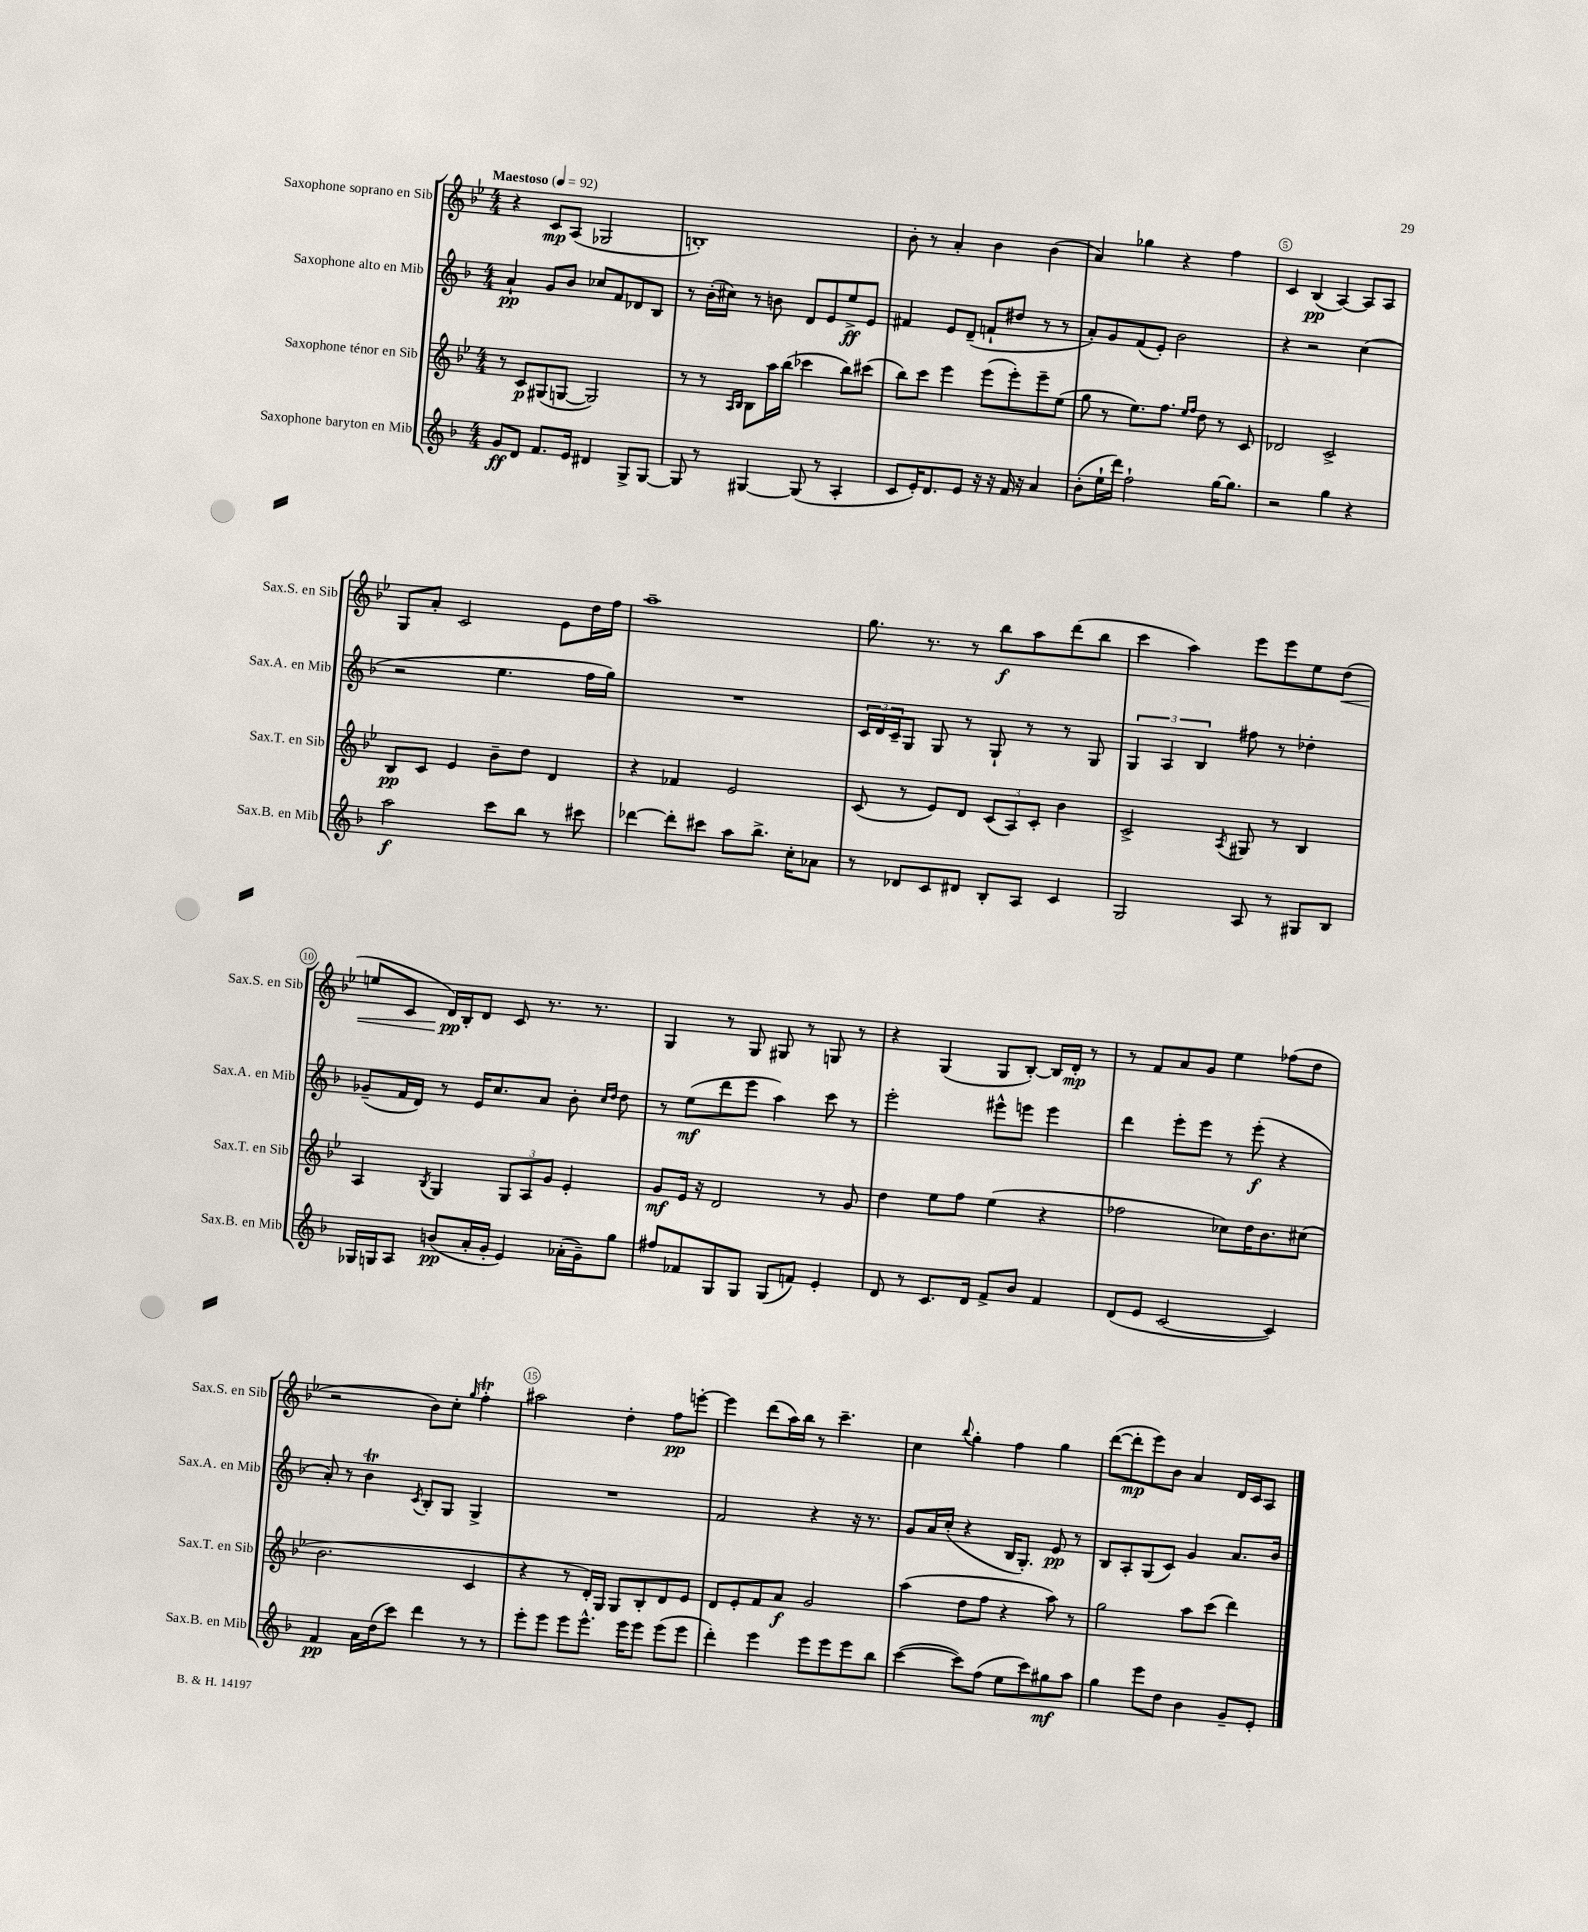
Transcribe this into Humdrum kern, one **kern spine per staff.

**kern	**kern	**kern	**kern
*staff4	*staff3	*staff2	*staff1
*clefG2	*clefG2	*clefG2	*clefG2
*k[b-]	*k[b-e-]	*k[b-]	*k[b-e-]
*M4/4	*M4/4	*M4/4	*M4/4
*MM92	*MM92	*MM92	*MM92
8g/L	8r	4a`/	4r
8d/J	8c/L	.	.
8.f/L	(8G#/	8g/L	8c/L
.	[8G/J	8b-/J	(8A/J
16e/Jk	.	.	.
4d#/	2G/])	8cc-/L	2G-/
.	.	8f/	.
8G^/L	.	8d-/	.
[8G/J	.	8B-/J	.
=	=	=	=
8G/]	8r	8r	1B')
8r	8r	(16b-'\LL	.
.	.	16cc#\JJ)	.
.	16qqA/LL	.	.
.	16qqB-/JJ	.	.
[4G#/	8B-\L	8r	.
.	16aa\L	8b\	.
.	(16bb-\JJ	.	.
(8G#/]	4ccc-\	8d/L	.
8r	.	8e/	.
4A'/	8bb-\L)	8ee^/	.
.	(8ccc#\J	8e/J	.
=	=	=	=
8c/L	8bb-\L)	4f#/	8b-'\
16e'/K)	8ccc\J	.	8r
8.d/	.	.	.
.	4eee-\	8e/L	4a'/
8e/J	.	(8d~/J	.
16r	(8eee-\L	8f`/L	4b-\
16r	.	.	.
16f/	8eee-'\)	8dd#/J	.
16r	.	.	.
4a/	8eee-~\	8r	(4b-\
.	(8ee-\J	8r	.
=	=	=	=
(8b-'\L	8gg\	8a'/L)	4a/)
16ee`\L	8r	8g/	.
16ddd\JJ)	.	.	.
2ff`\	8.ee-\L)	(8f/	4gg-\
.	.	8e'/J)	.
.	8.ff\J	.	.
.	.	2b-\	4r
.	16qqee-/LL	.	.
.	16qqff/JJ	.	.
.	8dd\	.	.
[16gg\LK	8r	.	4ff\
8.gg\]J	.	.	.
.	8c/	.	.
=	=	=	=
2r	2d-/	4r	4c/
.	.	2r	(4B-/
4gg\	2c^/	.	[4A/)
4r	.	(4cc\	8A/]L
.	.	.	8A/J
=	=	=	=
2aa\	8B-/L	2r	8G/L
.	8c/J	.	8a'/J
.	4e-/	.	2c/
8ccc\L	8b-~\L	4.ee\	.
8bb-\J	8dd\J	.	.
8r	4d/	.	8e-\L
8ccc#\	.	16ff\LL	16dd\L
.	.	16gg\JJ)	16ff\JJ
=	=	=	=
[4ddd-\	4r	1r	1aa~
8ddd-'\]L	4f-/	.	.
8ccc#\J	.	.	.
8aa\L	2e-/	.	.
8.bb-^\J	.	.	.
16cc'\LK	.	.	.
8a-\J	.	.	.
=	=	=	=
8r	(8c/	24c/LL	8.gg\
.	.	24d/	.
.	.	24c~/J	.
8d-/L	8r	8G/J	.
.	.	.	8.r
8c/	8e-/L)	8G/	.
8d#/J	8d/J	8r	8r
8B-'/L	(12c/L	8G`/	8bb-\L
.	12A/)	.	.
8A/J	.	8r	8aa\
.	12c'/J	.	.
4c/	4b-\	8r	(8ddd\
.	.	8G/	8bb-\J
=	=	=	=
2G/	2c^/	6G/	4ccc\
.	.	6A/	.
.	.	.	4aa\)
.	.	6B-/	.
.	8qA/	.	.
8A/	8G#/	8ff#\	8eee-\L
8r	8r	8r	8eee-\
8G#/L	4B-/	4dd-'\	8ee-\
8B-/J	.	.	(8dd\J
=	=	=	=
16G-/LL	4A/	(8g-~/L	8ee/L
16G/J	.	.	.
8A/J	.	16f/L	8c/J
.	.	16d/JJ)	.
.	8qB-/	.	.
(8b/L	4G/	8r	16d/LL)
.	.	.	16B-'/J
16a'/L	.	16e/LK	8d/J
16g'/JJ	.	8.cc/	.
4e/)	12G/L	.	8c/
.	12A/	.	.
.	.	8a/J	8.r
.	12g/J	.	.
(16a-'\LL	4e-'/	8b-'\	.
16g~\J)	.	.	8.r
.	.	16qqcc/LL	.
.	.	16qqdd/JJ	.
8gg\J	.	8dd\	.
=	=	=	=
8ff#/L	8g/L	8r	4G/
8f-/	16e-/Jk	(8ee\L	.
.	16r	.	.
8G/	2d/	8ddd\	8r
8G/J	.	8eee\J	8G/
(8G/L	.	4aa\)	8G#/
8f/J)	.	.	8r
4e'/	8r	8ccc\	8G/
.	8g/	8r	8r
=	=	=	=
8d/	4dd\	2eee'\	4r
8r	.	.	.
8.c/L	8ee-\L	.	(4G/
.	8ff\J	.	.
16d/Jk	.	.	.
8f^/L	(4ee-\	8eee#^^\L	8G/L
8b-/J	.	8eee\J	[8B-'/J)
4f/	4r	4eee\	16B-/]LL
.	.	.	16d'/JJ
.	.	.	8r
=	=	=	=
(8d/L	2ff-\	4ddd\	8r
8e/J	.	.	8f/L
[2c/	.	8eee'\L	8a/
.	.	8eee\J	8g/J
.	8cc-\L)	8r	4ee-\
.	16dd\K	(8eee'\	.
.	8.b-\	.	.
4c/])	.	4r	(8ff-\L
.	(8cc#\J	.	8dd\J
=	=	=	=
4f/	2.b-\	8a'/)	2r
.	.	8r	.
16a\LL	.	4b-\	.
(16dd\J	.	.	.
8ccc\J)	.	.	.
.	.	8qc/	.
4ddd\	.	8B-'/L	8b-\L)
.	.	8G/J	8cc'\J
.	.	.	16qqgg/
8r	4c/	4G^/	4ff'\
8r	.	.	.
=	=	=	=
8eee'\L	4r	1r	2aa#\
8eee\J	.	.	.
8eee\L	8r	.	.
8.eee^^\J	16d'/LL)	.	.
.	16G/JJ	.	.
.	8G/L	.	4dd'\
16eee\LK	.	.	.
8eee\J	8B-'/	.	.
(8eee\L	8d/	.	8ff\L
8eee\J	8e-/J	.	[8eee'\J
=	=	=	=
4ddd'\)	8d/L	2f/	4eee\]
.	8e-'/	.	.
4eee\	8f/	.	(8ddd\L
.	8a/J	.	16aa\L)
.	.	.	16bb-\JJ
8eee\L	2g/	4r	8r
8eee\	.	.	4.ccc~\
8eee\	.	16r	.
.	.	8.r	.
8bb-\J	.	.	.
=	=	=	=
([4ccc\	(4aa\	8g/L	4cc\
.	.	16a/L	.
.	.	(16cc'/JJ	.
.	.	.	8qqbb-/
8ccc\]L)	8dd\L	4r	4gg'\
(8ff\J	8ff\J	.	.
8ee\L	4r	16B-/LK	4ff\
.	.	8.G'/J)	.
8ccc\)	.	.	.
8gg#\	8aa\)	8e/	4gg\
8aa\J	8r	8r	.
=	=	=	=
4gg\	2gg\	8B-/L	([8ddd\L
.	.	8A'/	8ddd'\]
8eee\L	.	(8G/	8eee-\)
8dd\J	.	8c/J)	8b-\J
4b-\	8aa\L	4g/	4a/
.	(8ccc\J	.	.
8g~/L	4ddd\)	8.a/L	16d/LL
.	.	.	16c/J
8e'/J	.	.	8A/J
.	.	16b-/Jk	.
==	==	==	==
*-	*-	*-	*-
